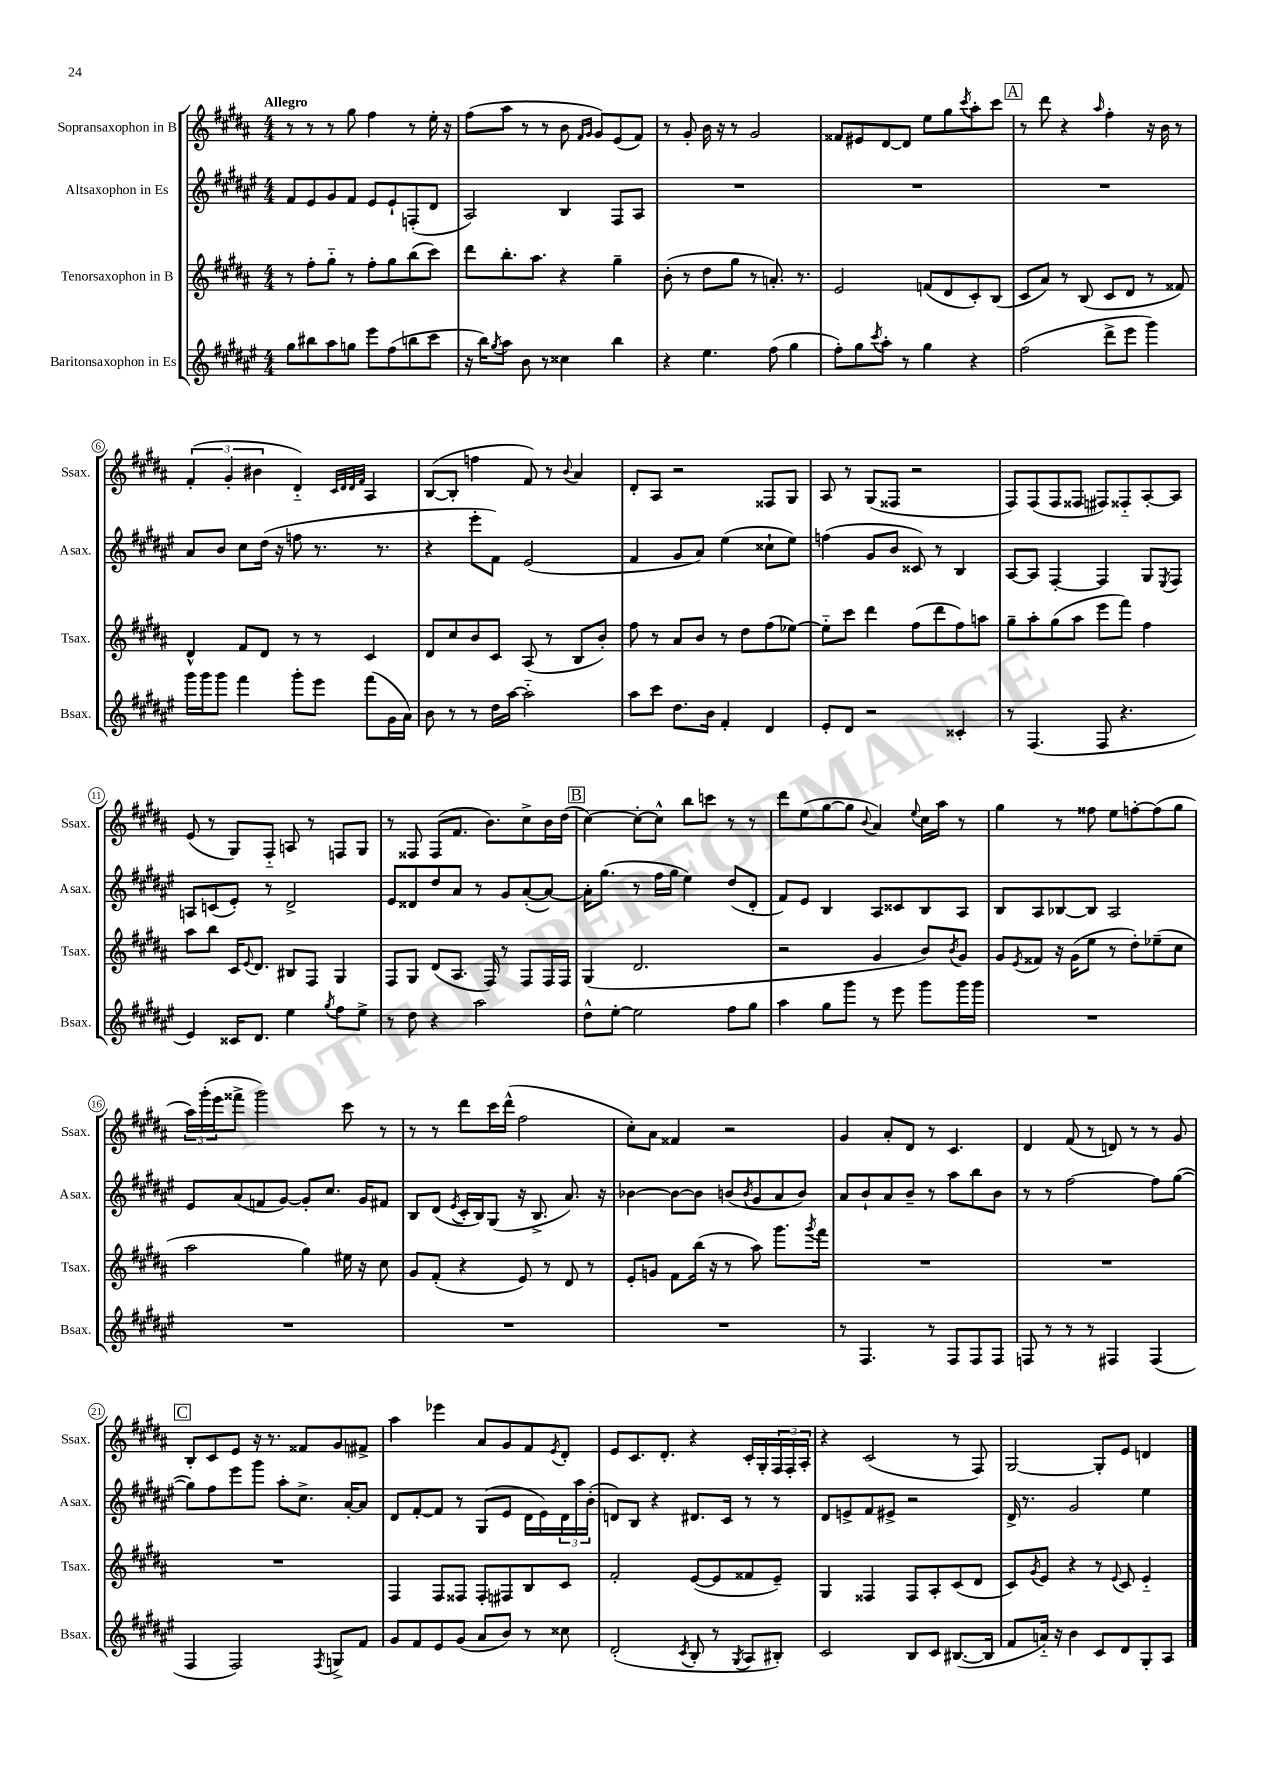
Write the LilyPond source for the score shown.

<<
\new StaffGroup <<
\new Staff = "s0" \with { instrumentName = "Sopransaxophon in B" shortInstrumentName = "Ssax." } {
    \clef treble \key b \major \numericTimeSignature \time 4/4 \tempo "Allegro"
    r8 r8 r8 gis''8 fis''4 r8 e''16-. r16 |
    fis''8( ais''8 r8 r8 b'8 \grace { fis'16 gis'16 } gis'8) e'8( fis'8) |
    r8 gis'8-. b'16 r16 r8 gis'2 |
    fisis'8 eis'8 dis'8~ dis'8 e''8 gis''8 \acciaccatura { cis'''8 } ais''8-. cis'''8 |
    \mark \markup { \box "A" } r8 dis'''8 r4 \grace { ais''16 } fis''4-. r16 b'16 r8 |
    \tuplet 3/2 { fis'4-.( gis'4-. bis'4 } dis'4-_) \grace { cis'32 dis'32 dis'32 fis'32 } ais4 |
    b8~( b8-. f''4 fis'8) r8 \appoggiatura { b'8 } ais'4 |
    dis'8-. ais8 r2 fisis8 gis8 |
    ais8 r8 gis8( fisis8 r2 |
    fis8) fis8( fis8 fisis8 fis8) fisis8-_ ais8~-. ais8 |
    e'8( r8 gis8) fis8-_ a8 r8 f8 gis8 |
    r8 fisis8 fisis8( fis'8. b'8.) cis''8-> b'16 dis''16( |
    \mark \markup { \box "B" } cis''4~) cis''8~-. cis''8-^ b''8 c'''8 r8 r8 |
    dis'''8 e''8( gis''8~ gis''8 \appoggiatura { b'8 } ais'4) \appoggiatura { e''8 } cis''16 ais''16 r8 |
    gis''4 r8 fisis''8 e''8 f''8~-. f''8( gis''8 |
    \tuplet 3/2 { ais''16) gis'''16-.( e'''16 } fisis'''8-> gis'''2) cis'''8 r8 |
    r8 r8 dis'''8 cis'''16 dis'''16-^( fis''2 |
    cis''8-.) ais'8 fisis'4 r2 |
    gis'4 ais'8-. dis'8 r8 cis'4. |
    dis'4 fis'8( r8 d'8) r8 r8 gis'8 |
    \mark \markup { \box "C" } b8-. cis'8 e'8 r16 r8. fisis'8 gis'8 fis'8-> |
    ais''4 ees'''4 ais'8 gis'8 fis'8 \acciaccatura { e'8 } dis'8-. |
    e'8 cis'8. dis'8.-. r4 cis'16-. gis16-. \tuplet 3/2 { fis16 fis16-. ais16-. } |
    r4 cis'2( r8 fis8) |
    gis2~ gis8-. e'8 d'4 \bar "|." |
}
\new Staff = "s1" \with { instrumentName = "Altsaxophon in Es" shortInstrumentName = "Asax." } {
    \clef treble \key fis \major \numericTimeSignature \time 4/4
    fis'8 eis'8 gis'8 fis'8 eis'8 eis'8-! f8-.( dis'8 |
    ais2) b4 fis8 ais8 |
    R1 |
    R1 |
    \mark \markup { \box "A" } R1 |
    ais'8 b'8 cis''8 dis''16( r16 f''8 r8. r8. |
    r4 eis'''8-. fis'8) eis'2( |
    fis'4 gis'8 ais'8) eis''4( cisis''8-! eis''8) |
    f''4( gis'8 b'8 cisis'8) r8 b4 |
    ais8~ ais8 fis4~-. fis4 gis8 \acciaccatura { eis8 } fis8 |
    a8 c'8( eis'8-.) r8 dis'2-> |
    eis'8 disis'8 dis''8 ais'8 r8 gis'8 ais'8~-.( ais'8~) |
    \mark \markup { \box "B" } ais'16-. gis''8.( r8 fis''16 gis''16 eis''4) dis''8( dis'8-. |
    fis'8) eis'8 b4 ais8 cisis'8 b8 ais8 |
    b8 ais8 bes8~ bes8 ais2 |
    eis'8 ais'8( f'8 gis'8~) gis'8-. cis''8. gis'16 fis'8 |
    b8 dis'8( \acciaccatura { eis'8 } cis'16-. b16) gis8( r16 b8.-> ais'8.) r16 |
    bes'4~ bes'8~ bes'8 b'8( \acciaccatura { b'8 } gis'8 ais'8 b'8) |
    ais'8 b'8-! ais'8 b'8-- r8 ais''8 b''8 b'8 |
    r8 r8 fis''2~ fis''8 gis''8~( |
    \mark \markup { \box "C" } gis''8) fis''8 eis'''8 gis'''8 ais''8-. cis''8.-> ais'16~-. ais'8 |
    dis'8 fis'8~-. fis'8 r8 gis8( eis'8 dis'16 eis'16) \tuplet 3/2 { dis'16 ais''16 b'16-.( } |
    d'8) b8 r4 dis'8. cis'16 r8 r8 |
    dis'8 e'8-> fis'8 eis'8-> r2 |
    dis'16-> r8. gis'2 eis''4 \bar "|." |
}
\new Staff = "s2" \with { instrumentName = "Tenorsaxophon in B" shortInstrumentName = "Tsax." } {
    \clef treble \key b \major \numericTimeSignature \time 4/4
    r8 fis''8-. gis''8-_ r8 fis''8-. gis''8 b''8( cis'''8) |
    dis'''8 b''8.-. ais''8. r4 gis''4-- |
    b'8-.( r8 dis''8 gis''8 r8 a'8.-.) r8. |
    e'2 f'8( dis'8 cis'8-.) b8( |
    \mark \markup { \box "A" } cis'8 ais'8) r8 b8( cis'8 dis'8 r8 fisis'8) |
    dis'4-^ fis'8 dis'8 r8 r8 cis'4 |
    dis'8 cis''8 b'8 cis'8 ais8( r8 b8 b'8-.) |
    fis''8 r8 ais'8 b'8 r8 dis''8 fis''8( ees''8~) |
    ees''8-_ cis'''8 dis'''4 fis''8( dis'''8 fis''8) a''8 |
    gis''8-- ais''8-. gis''8( ais''8 e'''8 fis'''8) fis''4 |
    ais''8 b''8 cis'16 \appoggiatura { e'8 } dis'8. bis8 fis8 gis4 |
    fis8 gis8 dis'8( ais8. fis16) r8 fis8 fis16 fis16 |
    \mark \markup { \box "B" } gis4( dis'2. |
    r2 gis'4 b'8) \acciaccatura { b'8 } gis'8 |
    gis'8 \acciaccatura { e'8 } fisis'8 r16 gis'16( e''8 r8 dis''8-.) ees''8--( cis''8 |
    ais''2 gis''4) eis''16 r16 cis''8 |
    gis'8 fis'8-.( r4 e'8) r8 dis'8 r8 |
    e'8-. g'8 fis'8 b''16( r16 r8 ais''8) gis'''8. \acciaccatura { gis'''8 } fis'''16 |
    R1 |
    R1 |
    \mark \markup { \box "C" } R1 |
    fis4 fis8 fisis8 fisis8-. fis8 b8 cis'8 |
    fis'2-. e'8~( e'8 fisis'8 e'8--) |
    gis4 fisis4 fisis8 ais8-. cis'8( dis'8 |
    cis'8) \acciaccatura { gis'8 } e'8 r4 r8 \appoggiatura { e'8 } cis'8 e'4-_ \bar "|." |
}
\new Staff = "s3" \with { instrumentName = "Baritonsaxophon in Es" shortInstrumentName = "Bsax." } {
    \clef treble \key fis \major \numericTimeSignature \time 4/4
    gis''8 bis''8 ais''8 g''8 eis'''8 fis''8( b''8 cis'''8 |
    r16 b''16) \acciaccatura { gis''8 } ais''8 b'8 r8 cisis''4 b''4 |
    r4 eis''4. fis''8( gis''4 |
    fis''8-.) gis''8 \acciaccatura { cis'''8 } ais''8-. r8 gis''4 r4 |
    \mark \markup { \box "A" } fis''2( dis'''8-> eis'''8 gis'''4) |
    gis'''16 gis'''16 gis'''8 fis'''4 gis'''8-. eis'''8 fis'''8( gis'16 ais'16) |
    b'8 r8 r8 dis''16 ais''16~ ais''2-_ |
    ais''8 cis'''8 dis''8. b'16 fis'4-. dis'4 |
    eis'8-. dis'8 r2 cisis'4-. |
    r8 fis4.( fis8 r4. |
    eis'4) cisis'16 dis'8. eis''4 \acciaccatura { gis''8 } fis''8 eis''8-> |
    r8 dis''8 r4 ais''2 |
    \mark \markup { \box "B" } dis''8-^ eis''8~-. eis''2 fis''8 gis''8 |
    ais''4 gis''8 gis'''8 r8 eis'''8 gis'''8 gis'''16 gis'''16 |
    R1 |
    R1 |
    R1 |
    R1 |
    r8 fis4. r8 fis8 fis8 fis8 |
    f8 r8 r8 r8 fis4 fis4( |
    \mark \markup { \box "C" } fis4 fis2) \acciaccatura { fis8 } g8-> fis'8 |
    gis'8 fis'8 eis'8 gis'8( ais'8 b'8) r8 cisis''8 |
    dis'2-.( \acciaccatura { cis'8 } b8-. r8 \acciaccatura { gis8 } ais8 bis8-.) |
    cis'2 b8 cis'8 bis8.~( bis16 |
    fis'8 a'16-_) r16 b'4 cis'8 dis'8 gis8-. ais8 \bar "|." |
}
>>
>>
\layout { \context { \Score \override BarNumber.stencil = #(make-stencil-circler 0.1 0.3 ly:text-interface::print) } }
